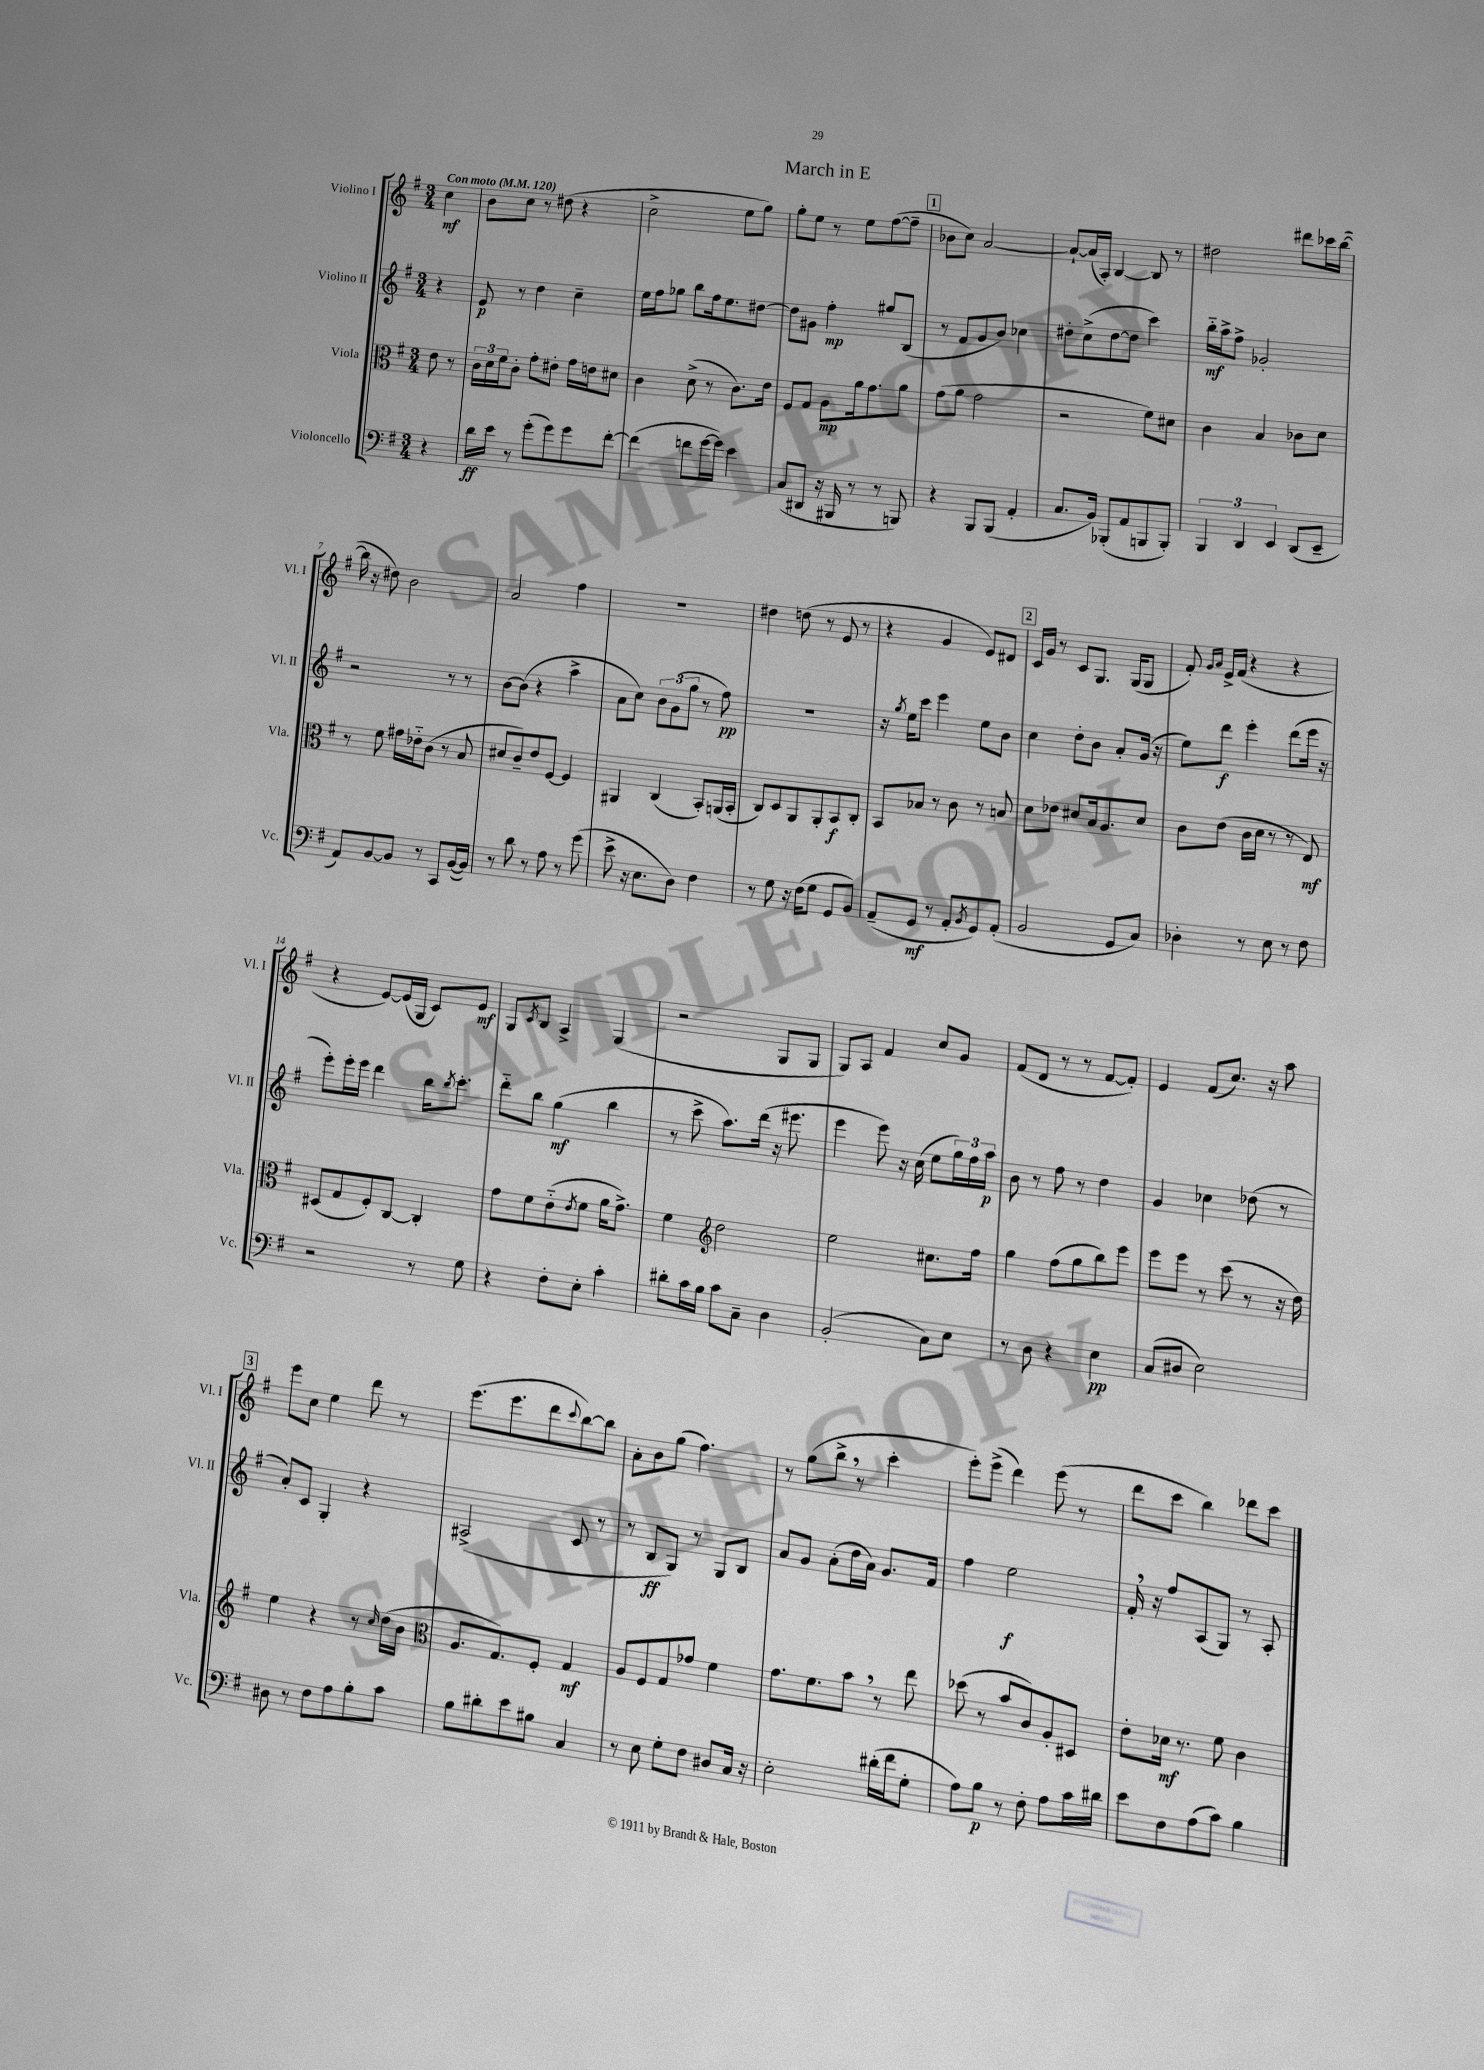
\header { title = "March in E" }
<<
\new StaffGroup <<
\new Staff = "s0" \with { instrumentName = "Violino I" shortInstrumentName = "Vl. I" } {
    \clef treble \key g \major \numericTimeSignature \time 3/4 \partial 4 \tempo "Con moto" 4 = 120
    c''4\mf |
    b'8 c''8 r8 dis''8( r4 |
    c''2-> e''8 g''8) |
    g''8-. e''8 r8 e''8 fis''8~( fis''8-- |
    \mark \markup { \box "1" } bes'8 c''8) a'2~ |
    a'8~-! a'16( a16-.) b4~ b8 r8 |
    dis''2 dis'''8 ces'''16 b''16~( |
    b''16 r16 dis''8) b'2 |
    a'2 fis''4 |
    R2. |
    dis''4 d''8( r8 e'8 r8 |
    r4 g'4 e'8) dis'8 |
    \mark \markup { \box "2" } c'16 g'16 r8 c'8 g8. g16( g8 |
    fis'8-.) \grace { g'16 a'16 } e'16-> fis'16( r4 r4 |
    r4 e'8~) e'16( g16 c'8) e'8\mf |
    g8 \acciaccatura { c'8 } b8 a4-> g4( |
    r2 g8 g8 |
    g8) a8 fis'4 c''8 g'8 |
    fis'8( d'8 r8 r8 fis'8~ fis'8-.) |
    e'4 fis'8( c''8.) r16 a''8 |
    \mark \markup { \box "3" } e'''8 c''8 e''4 d'''8 r8 |
    e'''8.( e'''8. d'''8 \appoggiatura { c'''8 } b''8~) b''8 |
    a'8-. b'8 g''8( fis''4.) |
    r8 g''8( b''8-> \breathe r8 c'''4-. |
    e'''8-.) e'''8->( d'''4) e'''8( r8 |
    d'''8 c'''8 b''4) des'''8 c'''8 \bar "|." |
}
\new Staff = "s1" \with { instrumentName = "Violino II" shortInstrumentName = "Vl. II" } {
    \clef treble \key g \major \numericTimeSignature \time 3/4 \partial 4
    r4 |
    e'8\p r8 d''4 c''4-- |
    e''16 fis''16 ges''8 b''8 fis''16 e''8. dis''8~ |
    dis''8 gis'8 fis''4-.\mp gis''8 b8( |
    \mark \markup { \box "1" } r8 fis'8 g'8 b'8) ces''4 |
    dis''8-. c''8->( dis''8~ dis''8 c'''4) |
    b''16-_\mf a''16-> fis''8-> ges'2-. |
    r2 r8 r8 |
    b'8~ b'8( r4 a''4-> |
    a'8 c''8) \tuplet 3/2 { b'8 g'8( g''8 } r8 fis''8\pp) |
    R2. |
    r16 \acciaccatura { g''8 } e''16 c'''8 e'''4 e''8 b'8 |
    \mark \markup { \box "2" } c''4 d''8-. b'8 a'8-. g'16( r16 |
    e''8) d'''8\f e'''4-. d'''8( e'''16 r16 |
    e'''8-.) e'''16-. e'''16 d'''4 b''16 \acciaccatura { b''8 } c'''8.-. |
    d'''8-_ b''8 g''4\mf( b''4 |
    r8 c'''8-> a''8.) d'''16( r16 eis'''8. |
    e'''4 e'''8) r16 c''16( e''8 \tuplet 3/2 { g''16) fis''16 a''16\p } |
    b'8 r8 fis''8 r8 d''4 |
    g'4 ces''4 des''8( r8 |
    \mark \markup { \box "3" } a'8-.) c'8 g4-. r4 |
    ais2->( c'8 r8 |
    r8 b8\ff g8) r8 g8 b8 |
    a'8 g'8 a'8-.( d''16 a'16) g'8. fis'16 |
    fis''4 e''2\f |
    fis'16-. \breathe r16 fis''8 a8( g8) r8 a8-. \bar "|." |
}
\new Staff = "s2" \with { instrumentName = "Viola" shortInstrumentName = "Vla." } {
    \clef alto \key g \major \numericTimeSignature \time 3/4 \partial 4
    e'8 r8 |
    \tuplet 3/2 { c'16 d'16 fis'16 } c'8-. g'8-. eis'8-. g'16 e'16 dis'8 |
    c'4 d'8->( r8 c'8.) e'16 |
    fis8 g8 a8\mp a'16 g'8. a'8 |
    \mark \markup { \box "1" } g'8( a'8 g'2 |
    r2 fis'8) dis'8 |
    c'4 b4 ces'8 d'8 |
    r8 fis'8 gis'16 ees'16-_ c'8( r8 b8 |
    dis'8 c'8--) e'8 fis8~ fis4 |
    ais,4 c4( b,8-.) a,16( b,16-. |
    c8) d8 a,8 a,8-. b,8\f c8-. |
    b,8 bes8 r8 c'8 r8 b8 |
    \mark \markup { \box "2" } d'8 ees'8 dis'8 b16 a8. dis'8 |
    c'8 e'8( c'16 d'16 r8 r8 e8\mf) |
    dis8( g8 fis8-.) c8~ c4-. |
    g'8 fis'8 e'8-_( \acciaccatura { e'8 } fis'8 a'16 g'8.->) |
    fis'4 \clef treble d''2 |
    e''2 cis''8. fis''16 |
    g''4 fis''8( g''8 b''8) e'''8 |
    e'''8 e'''8 r8 c'''8( r8 r16 d''16) |
    \mark \markup { \box "3" } e''4 r4 r8 \grace { c''16 } d''16( b'16 |
    \clef alto a8. g8.) fis8-. g4\mf |
    a8 fis8 g8 ges'8 fis'4 |
    g'8. fis'8. b'8 \breathe r8 e''8 |
    des''8( r8 b'8 c'8) a8-. dis8 |
    e'8-. des'16\mf r8. fis'8 c'4 \bar "|." |
}
\new Staff = "s3" \with { instrumentName = "Violoncello" shortInstrumentName = "Vc." } {
    \clef bass \key g \major \numericTimeSignature \time 3/4 \partial 4
    r4 |
    d'16\ff e'16 r8 g'8-.( g'8) g'8 fis'8~-. |
    fis'4( f'8 g'16~ g'16) e'4 |
    c8( dis,8 r16 bis,,16 r8 r8 b,,8) |
    \mark \markup { \box "1" } r4 b,,8 b,,8( a,4-. |
    c8. b,16) bes,,8-.( a,8 b,,8 b,,8-.) |
    \tuplet 3/2 { b,,4 d,4 e,4 } d,8( e,8-- |
    a,8) b,8~ b,8 r8 c,8 b,16~( b,16) |
    r8 d'8 r8 a8 r8 g'8( |
    e'8-> r16 e8. d8) fis4 |
    r8 g8 r16 fis16( g8 g,8 b,8) |
    a,8--( g,8\mf r8 a,8-. \acciaccatura { b,8 } g,8) a,8-.( |
    \mark \markup { \box "2" } b,2 g,8 c8) |
    des4-. r8 e8 r8 fis8 |
    r2 r8 g8 |
    r4 fis8-. e8-. c'4-. |
    dis'8-. c'16 b16 c'8 c8-- d4 |
    b,2-.( c8) e8 |
    r8 d8 r4 e4\pp |
    c8( dis8 e2) |
    \mark \markup { \box "3" } dis8 r8 fis8 a8 b8-. c'8 |
    b8 dis'8-. e'8 bis8 c4 |
    r8 e8 g8-. fis8 dis8 c16 r16 |
    e2-. dis'16-.( fis'16 g8-. |
    a8) b8\p r8 fis8-. a8 c'16 dis'16 |
    e'8 fis8 a8( c'8) b4 \bar "|." |
}
>>
>>
